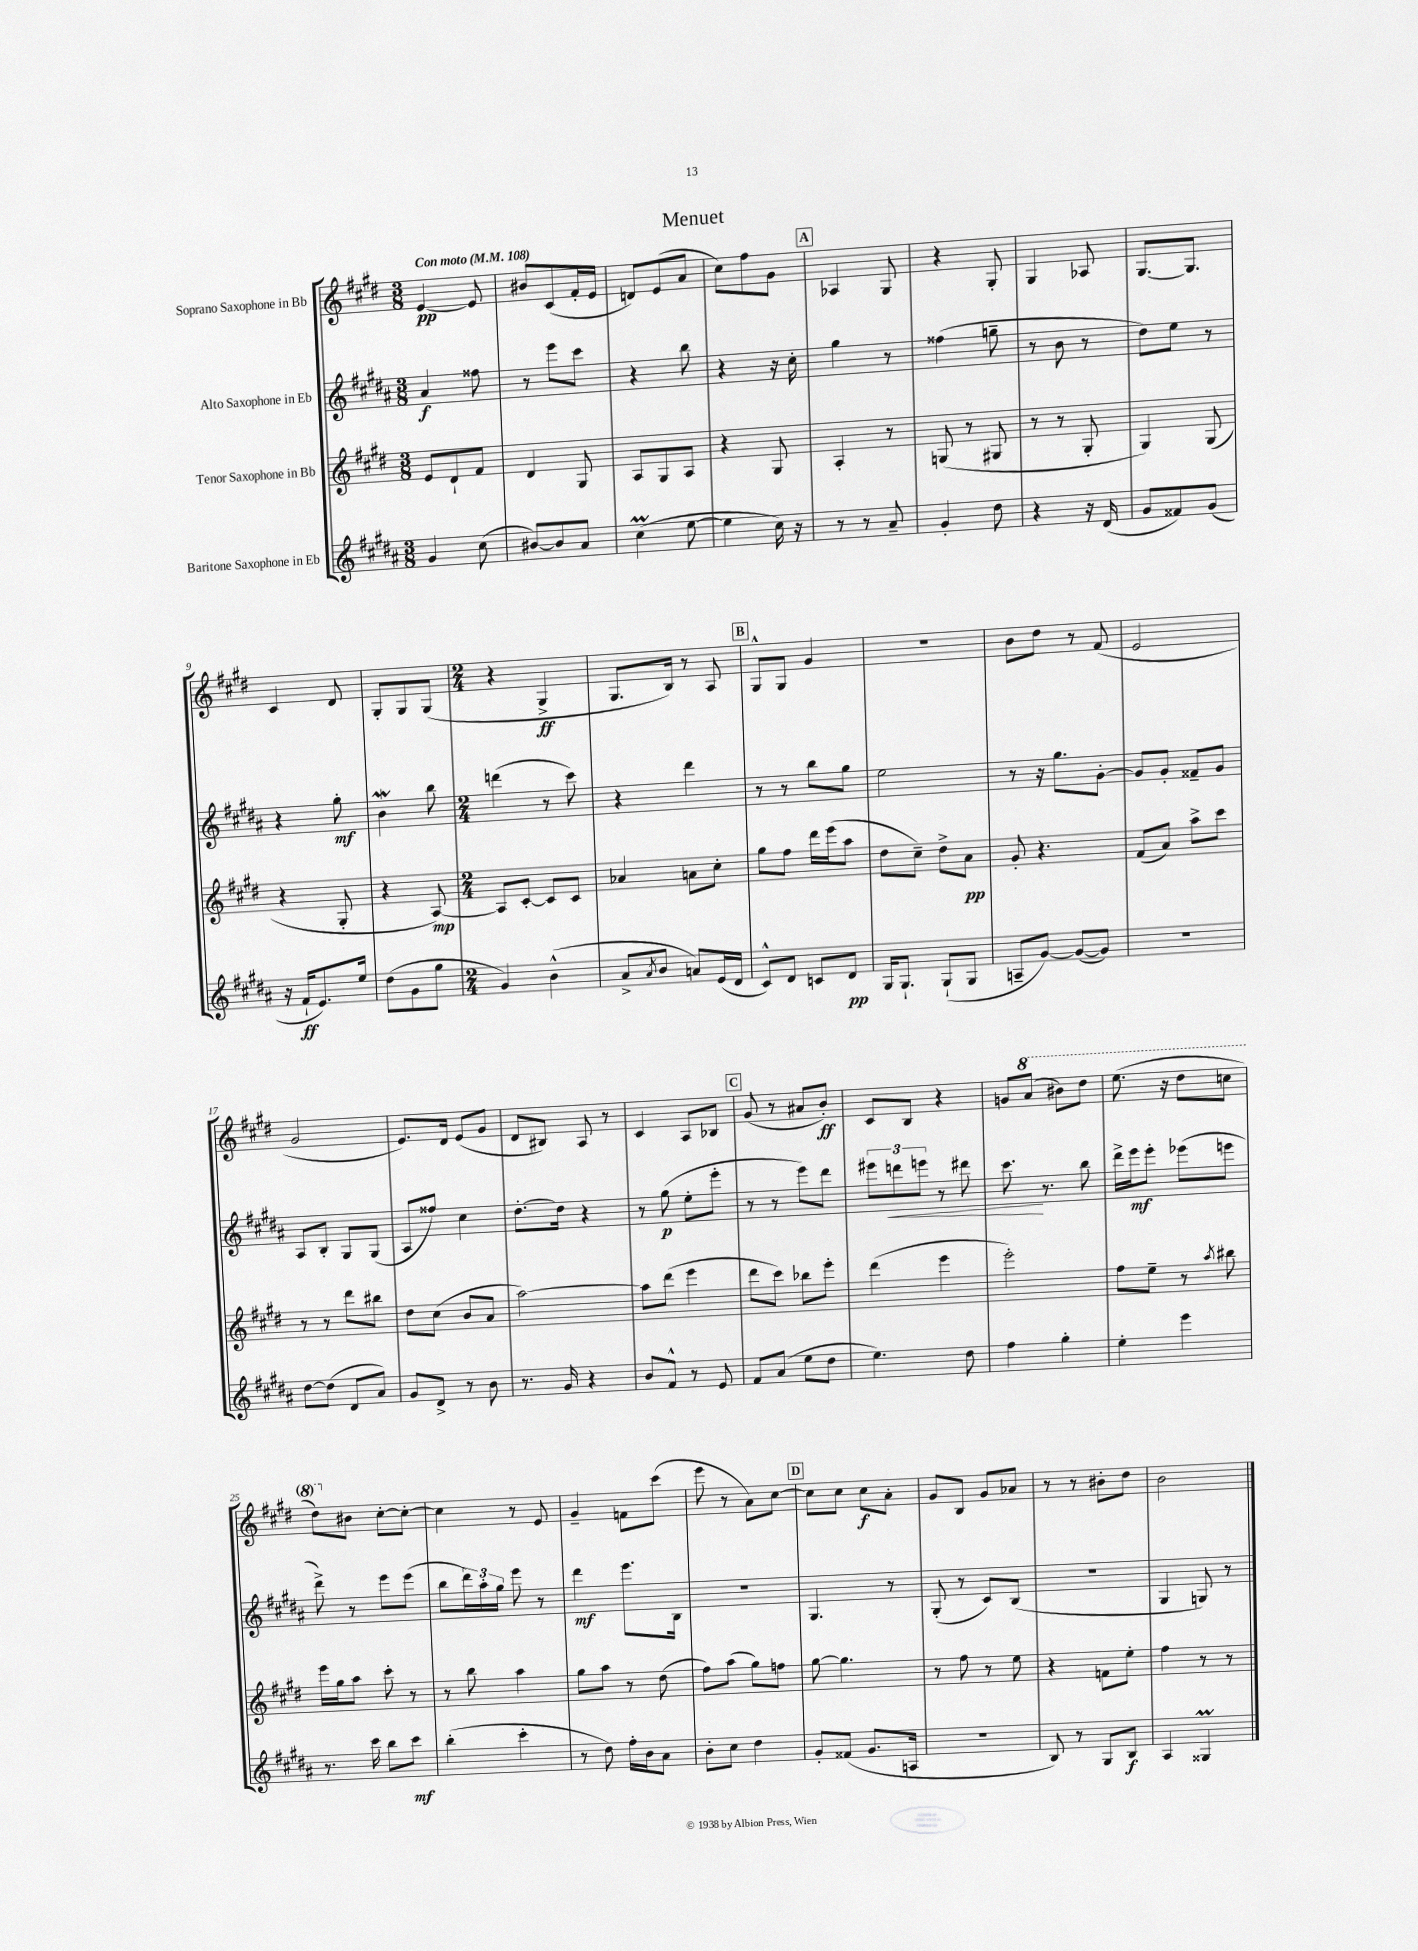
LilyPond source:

\header { title = "Menuet" }
<<
\new StaffGroup <<
\new Staff = "s0" \with { instrumentName = "Soprano Saxophone in Bb" } {
    \clef treble \key e \major \numericTimeSignature \time 3/8 \tempo "Con moto" 4 = 108
    e'4~\pp e'8 |
    bis'8 cis'8( fis'16-. e'16 |
    d'8) e'8( a'8 |
    cis''8) fis''8 gis'8 |
    \mark \markup { \box "A" } aes4 gis8 |
    r4 gis8-. |
    gis4 aes8 |
    gis8.~ gis8. |
    cis'4 dis'8 |
    gis8-. gis8 gis8( |
    \numericTimeSignature \time 2/4 r4 gis4->\ff |
    gis8. b16) r8 a8 |
    \mark \markup { \box "B" } gis8-^ gis8 gis'4 |
    r2 |
    b'8 dis''8 r8 fis'8( |
    e'2 |
    gis'2 |
    e'8.) dis'16 e'8( gis'8 |
    dis'8 bis8) a8 r8 |
    cis'4 a8 bes8 |
    \mark \markup { \box "C" } gis'8( r8 ais'8 b'8-.\ff) |
    cis'8 b8 r4 |
    g'8 \ottava #1 a''8( bis''8) dis'''8 |
    e'''8.( r16 dis'''8 c'''8 |
    dis'''8) \ottava #0 bis'8 cis''8~-. cis''8~-. |
    cis''4 r8 e'8 |
    gis'4-- f'8 cis'''8( |
    e'''8 r8 a'8) cis''8~ |
    \mark \markup { \box "D" } cis''8 cis''8 cis''8\f a'8-. |
    gis'8 b8 gis'8 aes'8 |
    r8 r8 bis'8-. dis''8 |
    b'2 \bar "|." |
}
\new Staff = "s1" \with { instrumentName = "Alto Saxophone in Eb" } {
    \clef treble \key b \major \numericTimeSignature \time 3/8
    ais'4\f fisis''8 |
    r8 e'''8 cis'''8 |
    r4 b''8 |
    r4 r16 cis''16-. |
    \mark \markup { \box "A" } gis''4 r8 |
    fisis''4( g''8-- |
    r8 b'8 r8 |
    dis''8) e''8 r8 |
    r4 gis''8-.\mf |
    b'4\mordent b''8 |
    \numericTimeSignature \time 2/4 d'''4( r8 cis'''8) |
    r4 dis'''4 |
    \mark \markup { \box "B" } r8 r8 b''8 gis''8 |
    e''2 |
    r8 r16 gis''8. gis'8~-. |
    gis'8 gis'8-. fisis'8-- gis'8 |
    ais8 b8-. gis8 gis8( |
    ais8 fisis''8) cis''4 |
    dis''8.~-. dis''16 r4 |
    r8 gis''8\p( e''8-. e'''8-. |
    \mark \markup { \box "C" } r8 r8 e'''8) dis'''8 |
    \tuplet 3/2 { eis'''8 d'''8\< e'''8 } r8 dis'''8 |
    cis'''8.\! r8. b''8 |
    dis'''16-> e'''16\mf e'''8-. ees'''8( e'''8 |
    dis'''8->) r8 e'''8 e'''8( |
    b''8 \tuplet 3/2 { dis'''16) ais''16-. gis''16 } e'''8 r8 |
    dis'''4\mf e'''8. b16 |
    r2 |
    \mark \markup { \box "D" } gis4. r8 |
    gis8-.( r8 cis'8) b8( |
    R2 |
    gis4 g8) r8 \bar "|." |
}
\new Staff = "s2" \with { instrumentName = "Tenor Saxophone in Bb" } {
    \clef treble \key e \major \numericTimeSignature \time 3/8
    e'8 dis'8-! fis'8 |
    dis'4 gis8 |
    a8 gis8 a8 |
    r4 gis8 |
    \mark \markup { \box "A" } a4-. r8 |
    g8( r8 gis8 |
    r8 r8 gis8-. |
    gis4) gis8( |
    r4 gis8-. |
    r4 a8~\mp) |
    \numericTimeSignature \time 2/4 a8 cis'8~-. cis'8 cis'8 |
    aes'4 a'8 cis''8-. |
    \mark \markup { \box "B" } gis''8 fis''8 dis'''16 e'''16( a''8 |
    dis''8 cis''8--) dis''8-> a'8\pp |
    gis'8-. r4. |
    fis'8( a'8) a''8-> cis'''8 |
    r8 r8 dis'''8 bis''8 |
    dis''8 cis''8( b'8 a'8 |
    a''2~) |
    a''8 dis'''8( e'''4 |
    \mark \markup { \box "C" } dis'''8 cis'''8) bes''8 e'''8-. |
    dis'''4( e'''4 |
    e'''2-.) |
    fis''8 e''8-- r8 \acciaccatura { a''8 } bis''8 |
    e'''16 gis''16 a''8 cis'''8-. r8 |
    r8 b''8 a''4 |
    gis''8 a''8 r8 dis''8( |
    fis''8) a''8( gis''8) f''8 |
    \mark \markup { \box "D" } gis''8~ gis''4. |
    r8 fis''8 r8 e''8 |
    r4 f'8 e''8-. |
    fis''4 r8 r8 \bar "|." |
}
\new Staff = "s3" \with { instrumentName = "Baritone Saxophone in Eb" } {
    \clef treble \key b \major \numericTimeSignature \time 3/8
    gis'4 cis''8( |
    bis'8~) bis'8 ais'8 |
    cis''4\prall( e''8~ |
    e''4 cis''16) r16 |
    \mark \markup { \box "A" } r8 r8 ais'8-- |
    gis'4-. dis''8 |
    r4 r16 dis'16( |
    gis'8 fisis'8) gis'8( |
    r16 fis'16-!\ff e'8.) e''16 |
    dis''8( gis'8 gis''8 |
    \numericTimeSignature \time 2/4 gis'4) b'4-^( |
    ais'8-> \acciaccatura { ais'8 } b'8 a'8) e'16( dis'16 |
    \mark \markup { \box "B" } cis'8-^) dis'8 c'8 dis'8\pp |
    gis16 gis8.-! gis8-!( gis8 |
    a8-- gis'8~) gis'8~( gis'8) |
    R2 |
    dis''8~ dis''8( dis'8 ais'8) |
    gis'8 dis'8-> r8 b'8 |
    r8. gis'16 r4 |
    b'8 fis'8-^ r8 e'8 |
    \mark \markup { \box "C" } fis'8 ais'8( e''8 dis''8 |
    e''4.) dis''8 |
    fis''4 gis''4-. |
    e''4-. e'''4 |
    r8. cis'''16 b''8 cis'''8\mf |
    b''4-.( cis'''4-. |
    r8 dis''8) fis''16-. b'16 ais'8 |
    b'8-. cis''8 dis''4 |
    \mark \markup { \box "D" } gis'8-. fisis'8( gis'8. a16 |
    R2 |
    b8) r8 gis8 b8\f |
    ais4 gisis4\prall \bar "|." |
}
>>
>>
